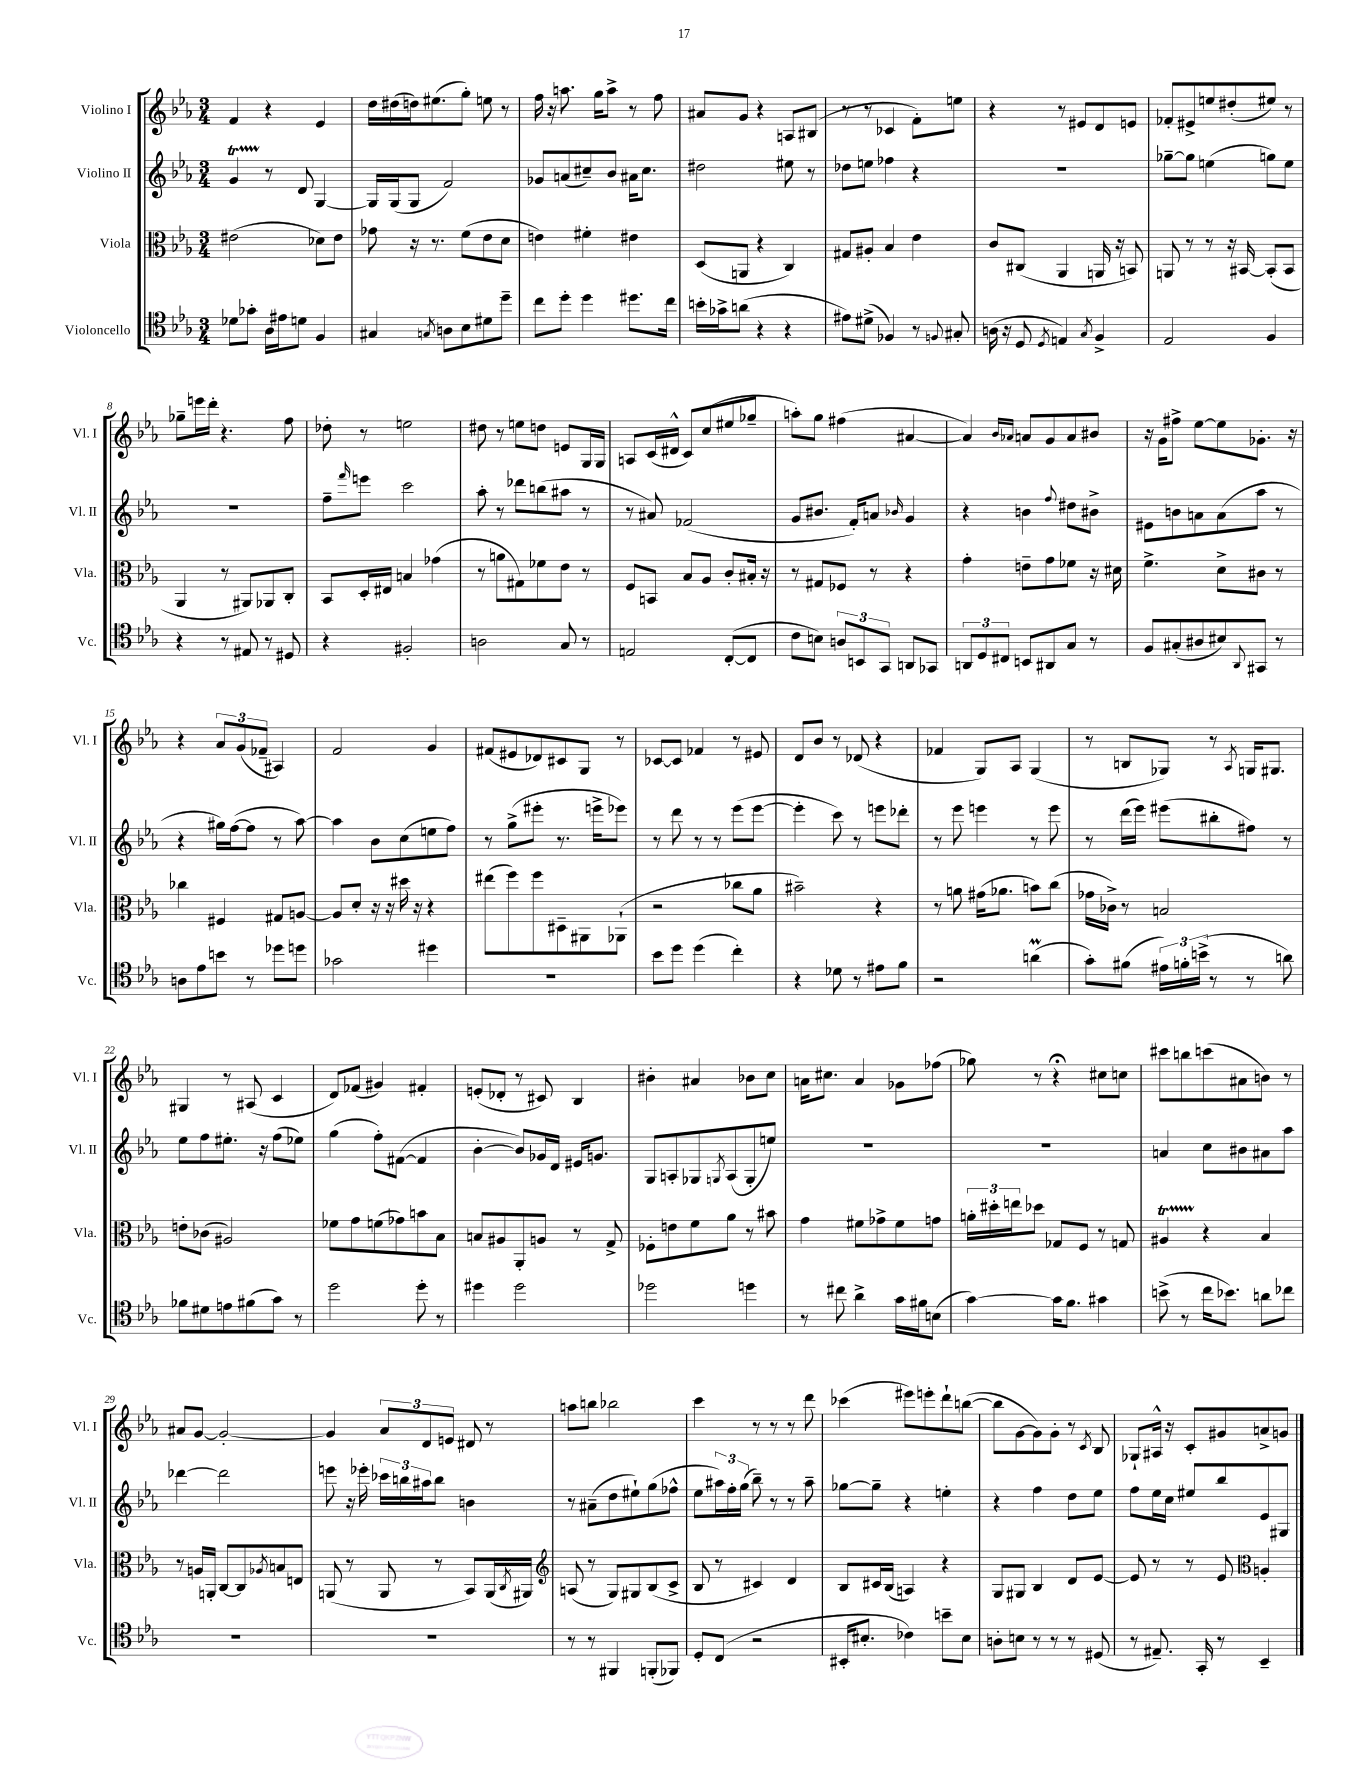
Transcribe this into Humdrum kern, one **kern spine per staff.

**kern	**kern	**kern	**kern
*part4	*part3	*part2	*part1
*staff4	*staff3	*staff2	*staff1
*I"Violoncello	*I"Viola	*I"Violino II	*I"Violino I
*I'Vc.	*I'Vla.	*I'Vl. II	*I'Vl. I
*clefC4	*clefC3	*clefG2	*clefG2
*k[b-e-a-]	*k[b-e-a-]	*k[b-e-a-]	*k[b-e-a-]
*M3/4	*M3/4	*M3/4	*M3/4
=1	=1	=1	=1
8d-X\L	(2e#X\	4gt/	4f/
8g-X'\J	.	.	.
16A-\LL	.	8r	4r
16e#X\J	.	.	.
8dn\J	.	8d/	.
4F/	8d-X\L)	[4G/	4e-/
.	8e#\J	.	.
=2	=2	=2	=2
4G#X/	8g-X\	16G/LL]	16dd\LL
.	.	(16G/J	(16dd#X\
.	16r	8G/J	16ddn\J)
.	8.r	.	(8.ee#X\
8qGn/	.	.	.
8An\L	.	2f/)	.
8B-\	(8f\L	.	8gg'\J)
8d#X\	8e-\	.	8een\
8dd~\J	8d\J	.	8r
=3	=3	=3	=3
8cc\L	4en\)	8g-X/L	16ff\
.	.	.	16r
8dd'\J	.	(8an/	8.aan\
4dd\	4f#X'\	8cc#X~/)	.
.	.	.	16gg\KL
.	.	8b-/J	8aa^\J
8.dd#X\L	4e#X\	16a#X\KL	8r
.	.	8.cc#\J	.
.	.	.	8ff\
16cc\Jk	.	.	.
=4	=4	=4	=4
16bn'\LL	(8D/L	2dd#X\	8a#X/L
16g-X^\J	.	.	.
(8an\J	8AAn/J	.	8g/J
4r	4r	.	4r
4r	4C/)	8ee#X\	8An/L
.	.	8r	(8B#X/J
=5	=5	=5	=5
8e#X\L)	8G#X/L	8dd-X\L	8r
(8d#X^\J	8A#X'/J	8een\J	8r
4F-X/)	4B-/	4ff-X\	4c-X/
8r	4e-\	4r	8f'\L)
8qqFn/	.	.	.
8G#X'/	.	.	8een\J
=6	=6	=6	=6
(16An\	8c/L	2.r	4r
16r	.	.	.
8D/	(8C#X/J	.	.
8qD/	.	.	.
4En/)	4AA-/	.	8r
.	.	.	8e#X/L
8qG/	.	.	.
4F^/	16AAn/	.	8d/
.	16r	.	.
.	8BBn/)	.	8en/J
=7	=7	=7	=7
2E-/	8AAn/	[8gg-X~\L	8f-X'/L
.	8r	8gg-\J]	8e#X^/
.	8r	(4een\	8een/
.	16r	.	(8dd#X'/
.	[16BB#X/	.	.
4F/	(8BB#'/L]	8ggn\L)	8ee#X/J)
.	8BB#/J	8ee\J	8r
!!LO:LB:g=z
=8	=8	=8	=8
4r	4AA-/	2.r	8gg-X~\L
.	.	.	16eeen\L
.	.	.	16ddd'\JJ
8r	8r	.	4.r
8E#X/	8AA#X/L)	.	.
8r	8AA-X/	.	.
8D#X/	8C'/J	.	8ff\
=9	=9	=9	=9
4r	8BB-/L	8ff~\L	8dd-X'\
.	.	16qqfff/	.
.	16D'/L	8eeen\J	8r
.	16E#X/JJ	.	.
2F#X'/	4Bn/	2ccc\	2een\
.	(4g-X\	.	.
=10	=10	=10	=10
2An\	8r	8aa-'\	8dd#X\
.	8an\L	8r	8r
.	8G#X\)	8ddd-X\L	8een\L
.	8f-X\	(8bbn\	8ddn\J
8G/	8e-\J	8aa#X\J	8en/L
8r	8r	8r	16G/L
.	.	.	16G/JJ
=11	=11	=11	=11
2En/	8F/L	8r	8An/L
.	8BBn/J	8a#X/)	(16c/L
.	.	.	16d#X^^/JJ
.	8B-/L	(2f-X/	8c/L)
.	8A-/J	.	(8cc/
([8C'/L	8c'/L	.	8ee#X/
8C/J]	16B#X'/Jk	.	8gg-X~/J
.	16r	.	.
=12	=12	=12	=12
8c\L	8r	8g/L	8aan'\L)
8Bn\J)	8G#X/L	8.b#X/J	8gg\J
12An/L	8F-X/J	.	(4ff#X\
.	.	16f'/KL)	.
12BBn/	.	.	.
.	8r	8an/J	.
12GG/J	.	.	.
.	.	16qqb-X/	.
8AAn/L	4r	4g/	[4a#X/
8GG-X/J	.	.	.
=13	=13	=13	=13
12AAn/L	4g'\	4r	4a#/])
12D/	.	.	.
12C#X/J	.	.	.
.	.	.	16qqb-/LL
.	.	.	16qqa-X/JJ
8BBn/L	8en~\L	4bn\	8an/L
8AA#X/	8g\	.	8g/
.	.	8qqff/	.
8G/J	8f-X\J	8dd#X\L	8a/
8r	16r	8b#X^\J	8b#X/J
.	16d#X\	.	.
=14	=14	=14	=14
8F/L	4.f^\	8e#X\L	16r
.	.	.	16g\KL
(8G#X'/	.	8bn\	8ff#X^\J
8A#X/	.	8an\	[8ee-\L
8B#X/)	8d^\L	(8a\	8ee-\]
8qqAA-/	.	.	.
8GG#X/J	8c#X\J	8aa-\J	8.g-X'\J
8r	8r	8r	.
.	.	.	16r
!!LO:LB:g=z
=15	=15	=15	=15
8An\L	4cc-X\	4r	4r
8e-\	.	.	.
8bn\J	4F#X/	16gg#X\LL)	12a-/L
.	.	([16ff\J	.
.	.	.	(12g/
8r	.	8ff\J]	.
.	.	.	12f-X~/J
8dd-X\L	8G#X/L	8r	4A#X/)
8ddn\J	[8An/J	[8aa-\)	.
=16	=16	=16	=16
2g-X\	8A/L]	4aa-\]	2f/
.	8d'/J	.	.
.	16r	8b-\L	.
.	16r	.	.
.	16dd#X\	(8cc\	.
.	16r	.	.
4dd#X\	4r	8een\	4g/
.	.	8ff\J)	.
=17	=17	=17	=17
2.r	(8ee#X\L	8r	(8f#X/L
.	8ff\)	(8gg^\L	8e#X/
.	8ff\	8eee#X'\J	8d-X/)
.	8D#X~\	8.r	8c#X/
.	8AA#X\	.	8G/J
.	.	16eeen^\KL	.
.	(8AA-X`\J	8eee-X\J)	8r
=18	=18	=18	=18
8b-\L	2r	8r	[8c-X/L
8dd\J	.	8ddd\	8c-/J]
(4dd\	.	8r	4f-X/
.	.	8r	.
4cc'\)	8cc-X\L	(8eee-\L	8r
.	8a-\J	[8eee-\J	8e#X/
=19	=19	=19	=19
4r	2b#X~\)	4eee-'\]	8d/L
.	.	.	8b-/J
8d-X\	.	8ccc\)	8r
8r	.	8r	(8d-X/
8e#X\L	4r	8eeen\L	4r
8f\J	.	8ddd-X'\J	.
=20	=20	=20	=20
2r	8r	8r	4f-X/
.	8an\	8eee-\	.
.	(16g#X\KL	4eeen\	8G/L)
.	8.a-X\J	.	.
.	.	.	8A-/J
(4anm\	8bn\L)	8r	(4G/
.	(8cc\J	8eee\	.
=21	=21	=21	=21
8g'\L)	16g-X\LL	8r	8r
.	16c-X^\JJ)	.	.
(8f#X\J	8r	(16ddd\LL	8Bn/L
.	.	16eee-\JJ)	.
24e#X\LL)	2Bn/	(8eee#X\L	8G-X/J)
24fn'\	.	.	.
(24bn^\JJ	.	.	.
8r	.	8bb#X'\	8r
.	.	.	8qA-/
8r	.	8ff#X\J)	16Gn/KL
.	.	.	8.G#X/J
8an\)	.	8r	.
!!LO:LB:g=z
=22	=22	=22	=22
8f-X\L	8en'\L	8ee-\L	4G#X/
8d#X\	(8c-X\J	8ff\	.
8en\	2A#X/)	8.ee#X'\J	8r
(8f#X\	.	.	(8A#X/
.	.	16r	.
8g\J)	.	(8ff\L	4c/
8r	.	8ee-X\J)	.
=23	=23	=23	=23
2dd\	8f-X\L	(4gg\	8d/L)
.	8g\	.	(8f-X/J
.	(8fn\	8ff'\L)	4g#X/)
.	8g-X\)	([8f#X\J	.
8dd'\	8bn\	4f#/]	4f#X'/
8r	8B-\J	.	.
=24	=24	=24	=24
4dd#X\	8Bn/L	[4b-'\	(8en'/L
.	8A#X/	.	8d-X'/J
2dd#\	8AA-'/	8b-/L])	8r
.	8An/J	16g-X/L	8c#X/)
.	.	16d/JJ	.
.	8r	16e#X/KL	4B-/
.	.	8.gn/J	.
.	8G^/	.	.
=25	=25	=25	=25
2dd-X\	8F-X'\L	8G/L	4b#X'\
.	8en\	8An'/	.
.	8f\	8G-X/	4a#X/
.	.	8qGn/	.
.	8a-\J	(8A/	.
4ddn\	8r	8G'/	8b-X\L
.	8b#X\	8een/J)	8cc\J
=26	=26	=26	=26
8r	4g\	2.r	16an\KL
.	.	.	8.cc#X\J
8cc#X\	.	.	.
4a-^\	8f#X\L	.	4a/
.	8g-X^\	.	.
16g\LL	8f#\	.	8g-X\L
16f#X\J	.	.	.
(8Bn\J	8gn\J	.	(8ff-X\J
=27	=27	=27	=27
[4g\)	24an'\LL	2.r	8gg-X\)
.	24dd#X'\	.	.
.	24een\J	.	.
.	8dd-X\J	.	8r
16g\KL]	8G-X/L	.	4r;<
8.f\J	.	.	.
.	8F/J	.	.
4g#X\	8r	.	8cc#X\L
.	8Gn/	.	8ccn\J
=28	=28	=28	=28
(8bn^\	4A#Xt/	4an/	8ccc#X\L
8r	.	.	8bbn\
16cc\KL	4r	8cc\L	(8cccn\
8.b-X\J)	.	.	.
.	.	8b#X\	8a#X\
8an\L	4B-/	8a#X\	8bn\J)
8cc-X\J	.	8aa-\J	8r
!!LO:LB:g=z
=29	=29	=29	=29
2.r	8r	[4ddd-X\	8a#X/L
.	16An/LL	.	[8g/J
.	16AAn'/JJ	.	.
.	[8C/L	2ddd-\]	2g'/_
.	8C/]	.	.
.	8qA-X/	.	.
.	8Bn/	.	.
.	8En/J	.	.
=30	=30	=30	=30
2.r	(8AAn/	8eeen\	4g/]
.	8r	16r	.
.	.	16eee-X'\	.
.	8AA/	24ccc-X\LL	12a-/L
.	.	24bbn\	.
.	.	24aa#X\J	12d/
.	8r	8bb\J	.
.	.	.	12en/J
.	8BB-/L)	4bn\	8d#X/
.	(16AA/L	.	8r
.	8qC/	.	.
.	16AA#X/JJ)	.	.
=31	=31	=31	=31
*	*clefG2	*	*
8r	(8An/	8r	8aan\L
8r	8r	(8a#X~\L	8bbn\J
4FF#X/	8G/L)	8dd\	2bb-X\
.	8G#X/	8ee#X`\)	.
(8FFn'/L	(8B-/	(8gg\	.
8FF-X/J)	8c^/J	8ff-X^^\J	.
=32	=32	=32	=32
8D'/L	8B-/	8ee-\L	4ccc\
(8C/J	8r	24aa#X\L)	.
.	.	24ff'\	.
.	.	(24gg\JJ	.
2r	4c#X/)	8bb-~\)	8r
.	.	8r	8r
.	4d/	8r	8r
.	.	8aa#~\	8ddd\
=33	=33	=33	=33
16BB#X'/KL	8B-/L	[8gg-X\L	(4ccc-X\
8.B#X'/J	.	.	.
.	16c#X/L	8gg-~\J]	.
.	(16B-/JJ	.	.
4c-X\)	4An/)	4r	8eee#X\L)
.	.	.	8eeen'\
8bn~\L	4r	4een'\	8ddd`\
8B#\J	.	.	([8bbn\J
=34	=34	=34	=34
8An'\L	8G/L	4r	8bb\L]
8Bn\J	8G#X/J	.	[8g\
8r	4B-/	4ff\	8g\])
8r	.	.	8g'\J
8r	8d/L	8dd\L	8r
.	.	.	8qc/
(8D#X/	[8e-/J	8ee-\J	8B-/
=35	=35	=35	=35
8r	8e-/]	8ff\L	8G-X`/L
8.E#X~/)	8r	16ee-\L	16A#X^^/Jk
.	.	16cc\JJ	16r
.	8r	8ee#X/L	8c'/L
16GG'/	.	.	.
8r	8e-/	8bb-/	8g#X/
*	*clefC3	*	*
4BB-~/	4An'/	8e-/	8an^/
.	.	8G#X/J	8gn/J
==	==	==	==
*-	*-	*-	*-
